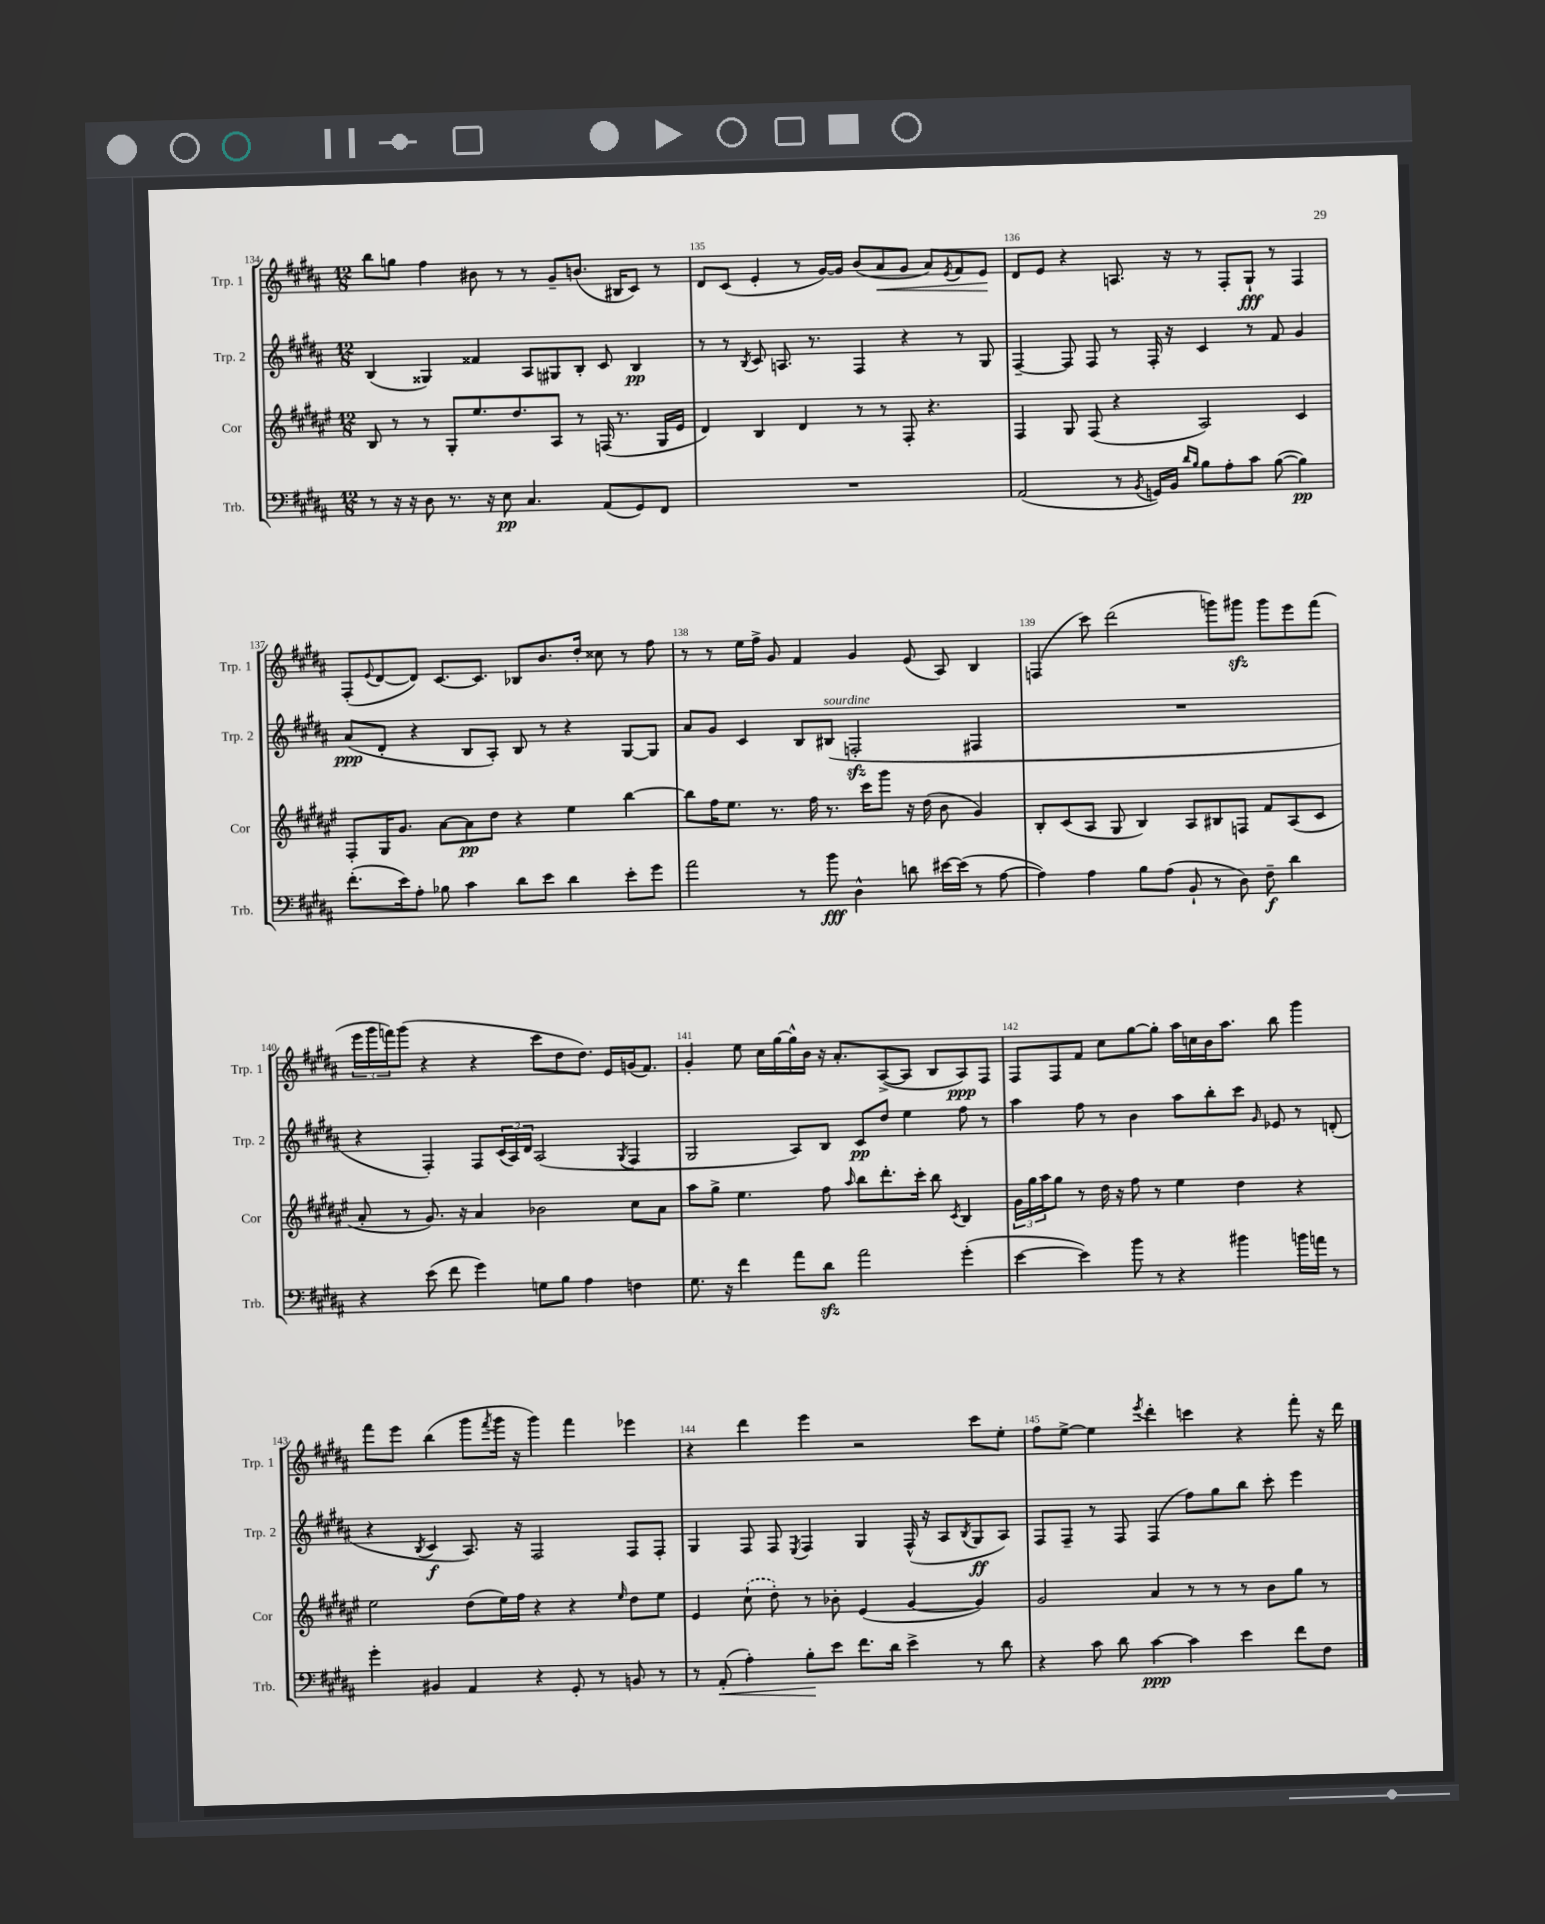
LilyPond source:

<<
\new StaffGroup <<
\new Staff = "s0" \with { instrumentName = "Trp. 1" shortInstrumentName = "Trp. 1" } {
    \clef treble \key b \major \numericTimeSignature \time 12/8
    b''8 g''8 fis''4 bis'8 r8 r8 gis'8-- b'8.( bis16 cis'8) r8 |
    dis'8 cis'8( e'4-. r8 gis'16~) gis'16 b'8( ais'8\< gis'8 ais'8) \acciaccatura { e'8 } fis'8 e'8\! |
    dis'8 e'8 r4 a8. r16 r8 fis8-. gis8-!\fff r8 fis4 |
    fis8-.( \appoggiatura { e'8 } dis'8~ dis'8) cis'8.~ cis'8. bes8 b'8. dis''16-. cisis''8 r8 fis''8 |
    r8 r8 e''16 fis''16-> gis'8 fis'4 gis'4 e'8( ais8) b4 |
    f4( cis'''8) dis'''2( g'''8) gis'''8\sfz gis'''8 e'''8 fis'''8( |
    \tuplet 3/2 { e'''16 gis'''16 f'''16) } gis'''8( r4 r4 cis'''8 dis''8 dis''8.) e'16 g'16( fis'8.) |
    gis'4-. e''8 cis''16 gis''16~ gis''16-^ b'16 r16 ais'8.-. ais8~->( ais8 b8 ais8\ppp) fis8 |
    fis8 fis8 fis'8 cis''8 gis''8~ gis''8-. ais''16 c''16 b'16 ais''8. b''8 gis'''4 |
    fis'''8 e'''8 b''4( gis'''8 \acciaccatura { fis'''8 } gis'''16 r16 gis'''4) fis'''4 ees'''4 |
    r4 dis'''4 e'''4 r2 cis'''8 e''8-. |
    fis''8 e''8~-> e''4 \acciaccatura { e'''8 } dis'''4-. c'''4 r4 fis'''8-. r16 dis'''16 \bar "|." |
}
\new Staff = "s1" \with { instrumentName = "Trp. 2" shortInstrumentName = "Trp. 2" } {
    \clef treble \key b \major \numericTimeSignature \time 12/8
    b4( gisis4) fisis'4 ais8 gis8 b8-. cis'8 b4\pp |
    r8 r8 \acciaccatura { b8 } cis'8 a8. r8. fis4 r4 r8 gis8 |
    fis4~-- fis8 fis8 r8 fis16-. r16 cis'4 r8 fis'8 gis'4 |
    ais'8\ppp( dis'8-. r4 b8 ais8-.) b8 r8 r4 gis8~ gis8 |
    ais'8 gis'8 cis'4 b8 bis8^\markup { \italic "sourdine" }( f2-.\sfz fis4 |
    R1. |
    r4 fis4-.) fis8 \tuplet 3/2 { cis'16( ais16) dis'16 } ais2( \acciaccatura { gis8 } fis4 |
    gis2 ais8) b8 cis'8\pp dis''8 e''4 fis''8 r8 |
    ais''4 fis''8 r8 b'4 ais''8 b''8-. cis'''8 \grace { gis'16 } ees'8 r8 d'8-.( |
    r4 \acciaccatura { b8 } cis'4\f ais8.) r16 fis2 fis8 fis8-. |
    gis4 fis8 fis8 \acciaccatura { e8 } fis4 gis4 fis16-^( r16 ais8 \acciaccatura { b8 } gis8\ff ais8) |
    fis8 fis8-- r8 fis8 fis4( fis''8) gis''8 b''8 cis'''8-. e'''4 \bar "|." |
}
\new Staff = "s2" \with { instrumentName = "Cor" shortInstrumentName = "Cor" } {
    \clef treble \key fis \major \numericTimeSignature \time 12/8
    b8 r8 r8 gis8-. eis''8. dis''8. ais8 r8 f16( r8. gis16 eis'16 |
    dis'4) b4 dis'4 r8 r8 fis8-. r4. |
    fis4 gis8 fis8( r4 ais2) cis'4 |
    fis8-. gis16 gis'8. ais'8~ ais'8\pp dis''8 r4 eis''4 b''4~ |
    b''8 fis''16 eis''8. r8. fis''16 r8. cis'''16 gis'''8 r16 dis''16( b'8 gis'4) |
    b8-. cis'8( ais8 gis8 b4) ais8 bis8 f8 fis'8 ais8( cis'8 |
    ais'8-. r8 gis'8.) r16 ais'4 bes'2 cis''8 ais'8 |
    ais''8 gis''8-> eis''4. fis''8 \grace { ais''16 } b''8 dis'''8.-. cis'''16-. b''8 \acciaccatura { cis'8 } b4 |
    \tuplet 3/2 { gis'16 gis''16 ais''16 } gis''8 r8 dis''16 r16 fis''8 r8 eis''4 dis''4 r4 |
    eis''2 dis''8( eis''16) fis''16 r4 r4 \grace { eis''16 } dis''8 eis''8 |
    eis'4 \once \slurDashed cis''8-!( dis''8-.) r8 bes'8-. eis'4( gis'4~ gis'4) |
    gis'2 ais'4 r8 r8 r8 b'8 gis''8 r8 \bar "|." |
}
\new Staff = "s3" \with { instrumentName = "Trb." shortInstrumentName = "Trb." } {
    \clef bass \key b \major \numericTimeSignature \time 12/8
    r8 r16 r16 dis8 r8. r16 e8\pp cis4. ais,8( gis,8) fis,8 |
    R1. |
    ais,2( r8 \acciaccatura { b,8 } g,16) b,16 \grace { dis'16 b16 } b8 ais8-. cis'8 b8~( b4\pp) |
    fis'8.-.( e'16) ais8-. bes8 cis'4 dis'8 e'8 dis'4 e'8-. gis'8 |
    ais'2 r8 b'8\fff dis4-^ d'8 eis'16~ eis'16( r8 ais8~ |
    ais4) ais4 b8 ais8( b,8-! r8 dis8) fis8--\f dis'4 |
    r4 e'8( fis'8 gis'4) g8 b8 ais4 f4 |
    gis8. r16 fis'4 ais'8 dis'8\sfz ais'2 gis'4-.( |
    e'4~ e'4) b'8 r8 r4 bis'4 b'16 a'16 r8 |
    gis'4-. bis,4 ais,4 r4 gis,8-. r8 b,8 r8 |
    r8 ais,8-.\<( ais4-.) b8-.\! e'8 fis'8. dis'16 e'4-> r8 dis'8 |
    r4 cis'8 dis'8 cis'4~\ppp cis'4 e'4 fis'8 fis8 \bar "|." |
}
>>
>>
\layout { \context { \Score currentBarNumber = #134 \override BarNumber.break-visibility = ##(#f #t #t) barNumberVisibility = #all-bar-numbers-visible } }
